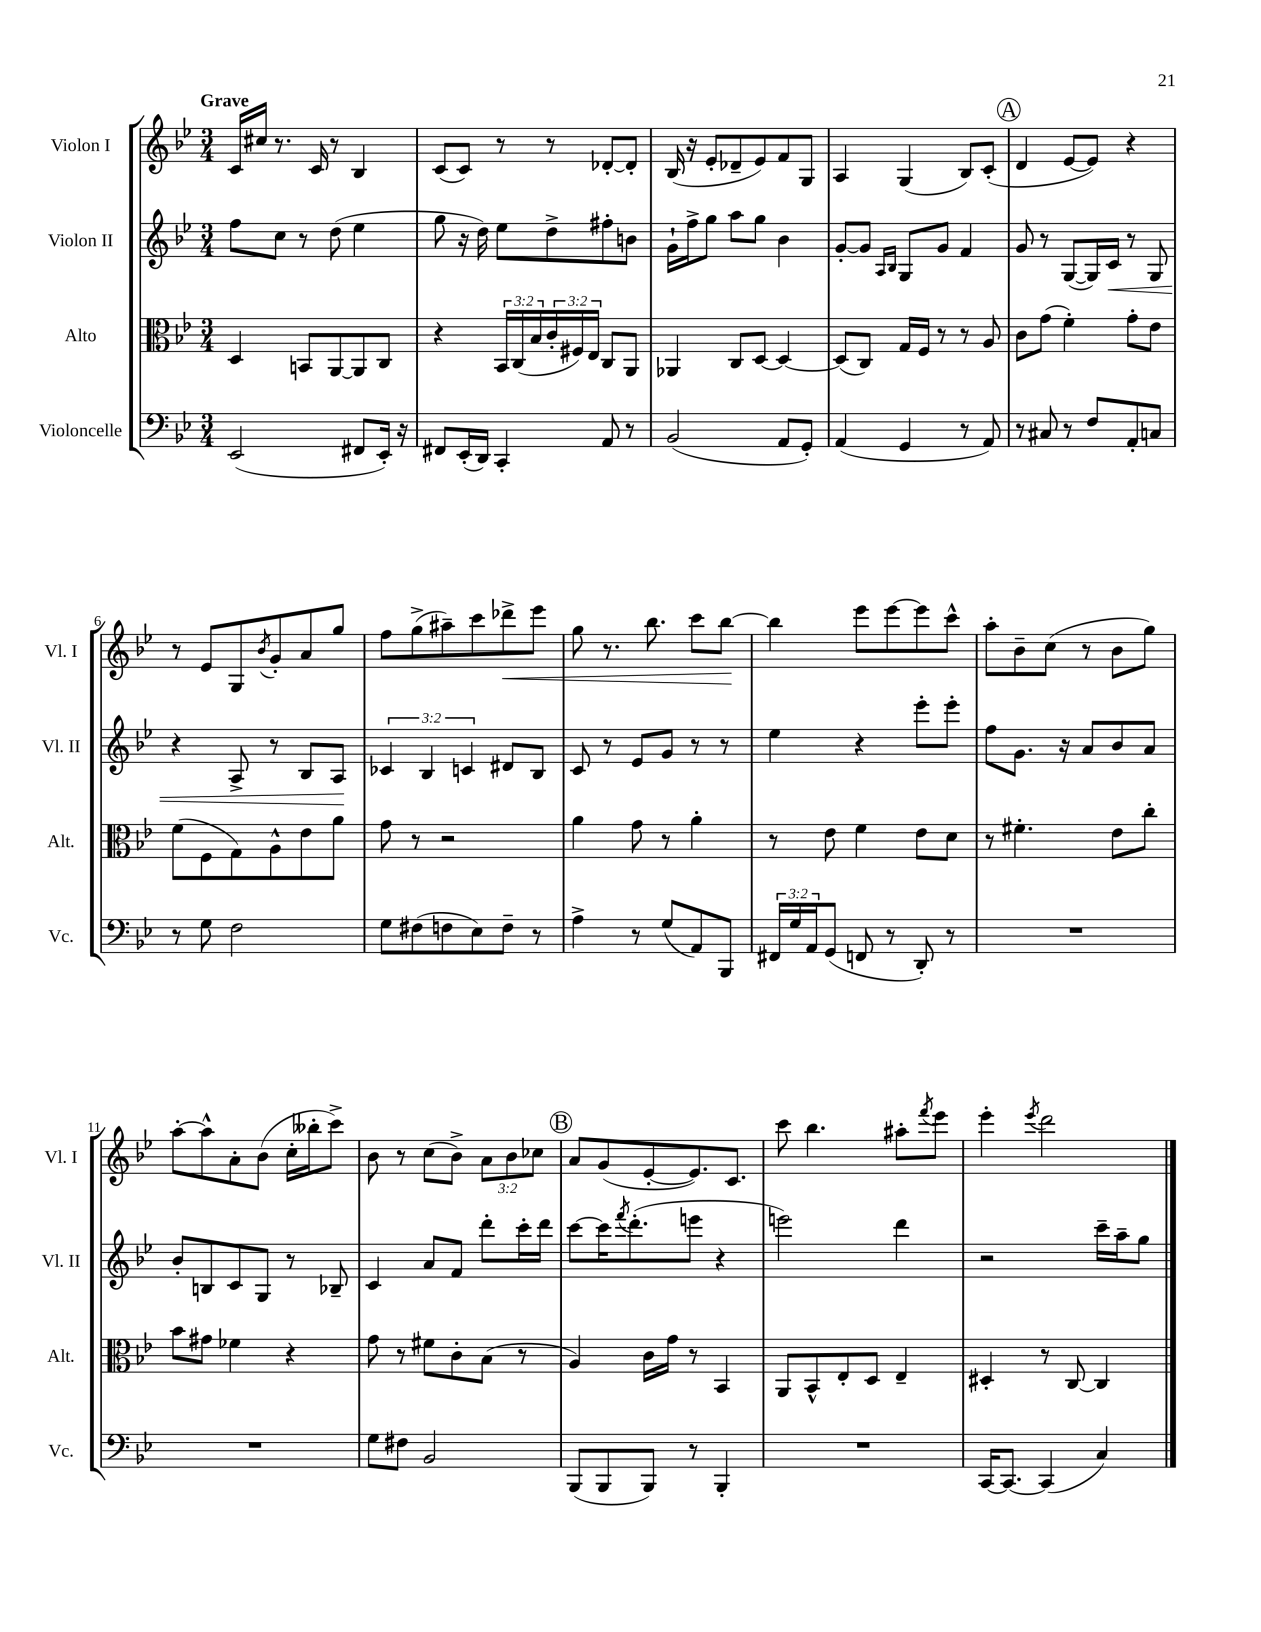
<<
\new StaffGroup <<
\new Staff = "s0" \with { instrumentName = "Violon I" shortInstrumentName = "Vl. I" } {
    \clef treble \key bes \major \numericTimeSignature \time 3/4 \override Staff.TupletNumber.text = #tuplet-number::calc-fraction-text \tempo "Grave"
    c'16 cis''16 r8. c'16 r8 bes4 |
    c'8( c'8) r8 r8 des'8~-. des'8-. |
    bes16( r16 ees'8-. des'8-- ees'8) f'8 g8 |
    a4 g4( bes8) c'8-.( |
    \mark \markup { \circle "A" } d'4 ees'8~ ees'8) r4 |
    r8 ees'8 g8 \acciaccatura { bes'8 } g'8-. a'8 g''8 |
    f''8 g''8->( ais''8--) c'''8 des'''8->\< ees'''8 |
    g''8 r8. bes''8. c'''8 bes''8~\! |
    bes''4 ees'''8 ees'''8~ ees'''8 c'''8-^ |
    a''8-. bes'8-- c''8( r8 bes'8 g''8) |
    a''8~-. a''8-^ a'8-. bes'8( c''16-. beses''16-. c'''8->) |
    bes'8 r8 c''8( bes'8->) \tuplet 3/2 { a'8 bes'8 ces''8 } |
    \mark \markup { \circle "B" } a'8 g'8( ees'8~-. ees'8.) c'8. |
    c'''8 bes''4. ais''8-. \acciaccatura { f'''8 } ees'''8 |
    ees'''4-. \acciaccatura { ees'''8 } d'''2 \bar "|." |
}
\new Staff = "s1" \with { instrumentName = "Violon II" shortInstrumentName = "Vl. II" } {
    \clef treble \key bes \major \numericTimeSignature \time 3/4 \override Staff.TupletNumber.text = #tuplet-number::calc-fraction-text
    f''8 c''8 r8 d''8( ees''4 |
    g''8 r16 d''16) ees''8 d''8-> fis''8-. b'8 |
    g'16-! f''16-> g''8 a''8 g''8 bes'4 |
    g'8~-. g'8 \grace { a16 bes16 } g8 g'8 f'4 |
    \mark \markup { \circle "A" } g'8 r8 g8~( g16) c'16\< r8 g8 |
    r4 a8-> r8 bes8 a8\! |
    \tuplet 3/2 { ces'4 bes4 c'4 } dis'8 bes8 |
    c'8 r8 ees'8 g'8 r8 r8 |
    ees''4 r4 ees'''8-. ees'''8-. |
    f''8 g'8. r16 a'8 bes'8 a'8 |
    bes'8-. b8 c'8 g8 r8 bes8-- |
    c'4 a'8 f'8 d'''8-. c'''16-. d'''16 |
    \mark \markup { \circle "B" } c'''8~ c'''16 \acciaccatura { f'''8 } d'''8.-.( e'''8 r4 |
    e'''2) d'''4 |
    r2 c'''16-- a''16-- g''8 \bar "|." |
}
\new Staff = "s2" \with { instrumentName = "Alto" shortInstrumentName = "Alt." } {
    \clef alto \key bes \major \numericTimeSignature \time 3/4 \override Staff.TupletNumber.text = #tuplet-number::calc-fraction-text
    d4 b,8 a,8~ a,8 c8 |
    r4 \tuplet 3/2 { bes,16 c16( bes16 } \tuplet 3/2 { c'16-. fis16) ees16 } c8 a,8 |
    aes,4 c8 d8~ d4~ |
    d8( c8) g16 f16 r8 r8 a8 |
    \mark \markup { \circle "A" } c'8 g'8( f'4-.) g'8-. ees'8 |
    f'8( f8 g8) a8-^ ees'8 a'8 |
    g'8 r8 r2 |
    a'4 g'8 r8 a'4-. |
    r8 ees'8 f'4 ees'8 d'8 |
    r8 fis'4.-. ees'8 c''8-. |
    bes'8 gis'8 fes'4 r4 |
    g'8 r8 fis'8 c'8-. bes8( r8 |
    \mark \markup { \circle "B" } a4) c'16 g'16 r8 bes,4 |
    a,8 bes,8-^ ees8-. d8 ees4-- |
    dis4-. r8 c8~ c4 \bar "|." |
}
\new Staff = "s3" \with { instrumentName = "Violoncelle" shortInstrumentName = "Vc." } {
    \clef bass \key bes \major \numericTimeSignature \time 3/4 \override Staff.TupletNumber.text = #tuplet-number::calc-fraction-text
    ees,2( fis,8 ees,16-.) r16 |
    fis,8 ees,16-.( d,16) c,4-. a,8 r8 |
    bes,2( a,8 g,8-.) |
    a,4( g,4 r8 a,8) |
    \mark \markup { \circle "A" } r8 cis8 r8 f8 a,8-. c8 |
    r8 g8 f2 |
    g8 fis8( f8 ees8) f8-- r8 |
    a4-> r8 g8( a,8) bes,,8 |
    \tuplet 3/2 { fis,16 g16 a,16 } g,8( f,8 r8 d,8-.) r8 |
    R2. |
    R2. |
    g8 fis8 bes,2 |
    \mark \markup { \circle "B" } bes,,8( bes,,8 bes,,8) r8 bes,,4-. |
    R2. |
    c,16~ c,8.~ c,4( c4) \bar "|." |
}
>>
>>
